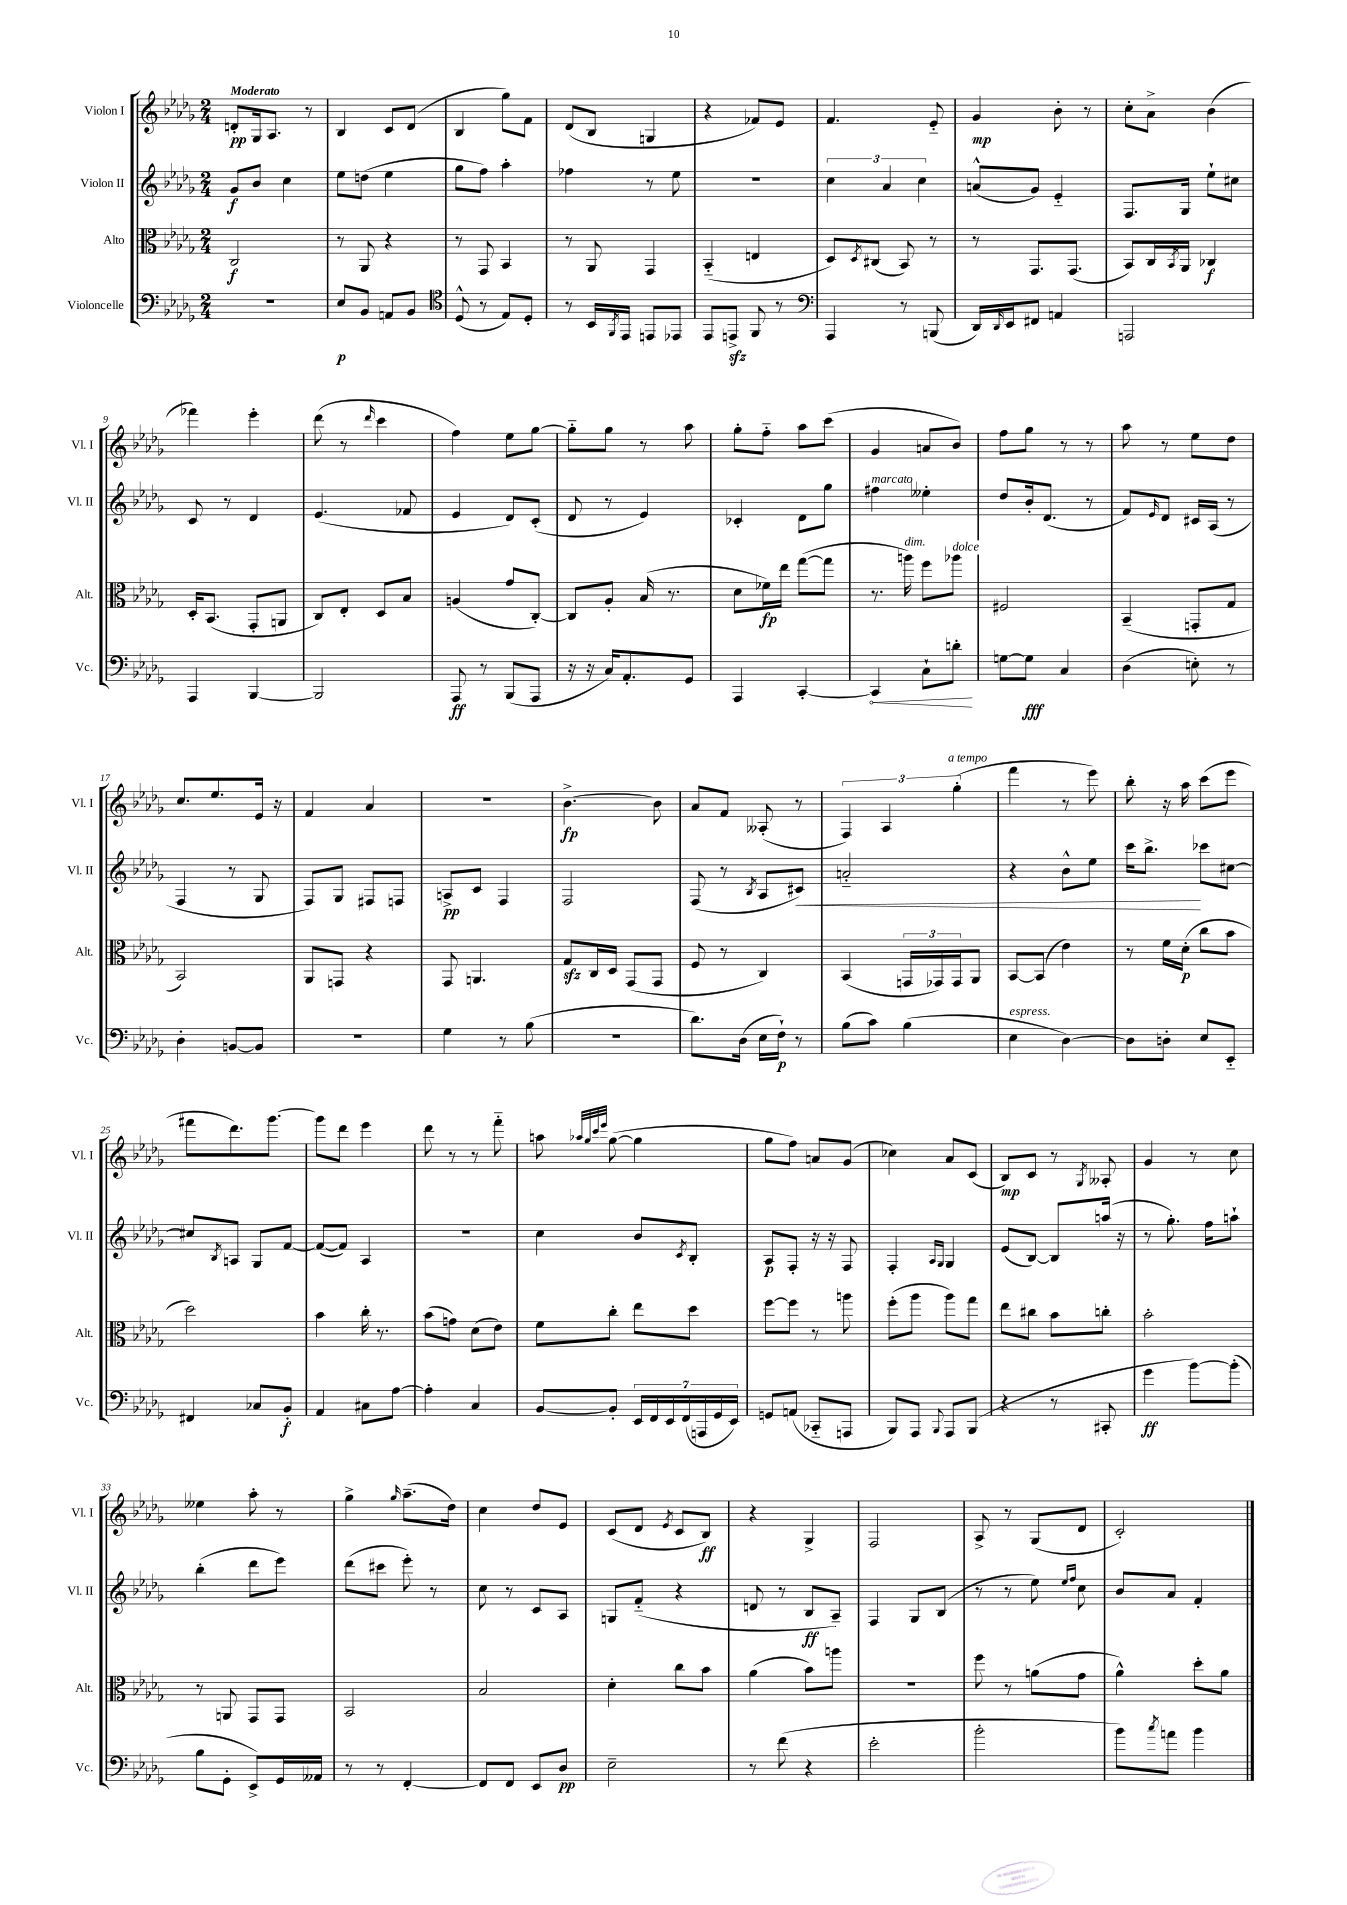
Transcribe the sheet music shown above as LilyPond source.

<<
\new StaffGroup <<
\new Staff = "s0" \with { instrumentName = "Violon I" shortInstrumentName = "Vl. I" } {
    \clef treble \key des \major \numericTimeSignature \time 2/4 \tempo "Moderato"
    d'8-.\pp ges16 aes8. r8 |
    bes4 c'8 des'8( |
    bes4 ges''8) f'8 |
    des'8( bes8 g4 |
    r4 fes'8) ees'8 |
    f'4. ees'8-_ |
    ges'4\mp bes'8-. r8 |
    c''8-. aes'8-> bes'4( |
    fes'''4) ees'''4-. |
    des'''8( r8 \grace { des'''16 } c'''4 |
    f''4) ees''8 ges''8~ |
    ges''8-_ ges''8 r8 aes''8 |
    ges''8-. f''8-_ aes''8 c'''8( |
    ges'4 a'8 bes'8) |
    f''8 ges''8 r8 r8 |
    aes''8 r8 ees''8 des''8 |
    c''8. ees''8. ees'16 r16 |
    f'4 aes'4 |
    R2 |
    bes'4.~->\fp bes'8 |
    aes'8 f'8 aeses8-.( r8 |
    \tuplet 3/2 { f4) aes4 ges''4-.^\markup { \italic "a tempo" }( } |
    f'''4 r8 ees'''8) |
    bes''8-. r16 aes''16 c'''8( ees'''8 |
    fis'''8 des'''8.) ges'''8.~ |
    ges'''8 des'''8 ees'''4 |
    des'''8 r8 r8 f'''8-_ |
    a''8 \grace { aes''32 ges''32 c'''32 ees'''32 } ges''8~( ges''4 |
    ges''8 f''8) a'8 ges'8( |
    ces''4) aes'8 c'8( |
    bes8\mp) c'8 r8 \acciaccatura { ges8 } aeses8-. |
    ges'4 r8 c''8 |
    eeses''4 aes''8-. r8 |
    ges''4-> \grace { ges''16 } aes''8.--( des''16) |
    c''4 des''8 ees'8 |
    c'8( des'8 \acciaccatura { ees'8 } c'8 bes8\ff) |
    r4 ges4-> |
    f2 |
    aes8-> r8 ges8( des'8 |
    c'2-.) \bar "|." |
}
\new Staff = "s1" \with { instrumentName = "Violon II" shortInstrumentName = "Vl. II" } {
    \clef treble \key des \major \numericTimeSignature \time 2/4
    ges'8\f bes'8 c''4 |
    ees''8 d''8( ees''4 |
    ges''8 f''8) aes''4-. |
    fes''4 r8 ees''8 |
    R2 |
    \tuplet 3/2 { c''4 aes'4 c''4 } |
    a'8-^( ges'8) ees'4-_ |
    f8. ges16 ees''8-! cis''8 |
    c'8 r8 des'4 |
    ees'4.( fes'8 |
    ees'4 des'8) c'8-.( |
    des'8 r8 ees'4) |
    ces'4-. des'8 ges''8 |
    fis''4^\markup { \italic "marcato" } eeses''4-. |
    des''8 bes'16-. des'8.( r8 |
    f'8) \grace { ees'16 } des'8 cis'16 aes16( r8 |
    f4 r8 ges8 |
    f8) ges8 fis8 f8 |
    a8->\pp c'8 f4 |
    f2 |
    f8( r8 \acciaccatura { bes8 } aes8 cis'8\<) |
    a'2-_ |
    r4 bes'8-^ ees''8 |
    c'''16 bes''8.->\! ces'''8 cis''8~ |
    cis''8 \acciaccatura { bes8 } a8 ges8 f'8~ |
    f'8~( f'8) aes4 |
    r2 |
    c''4 bes'8 \acciaccatura { c'8 } bes8-. |
    aes8\p f8-. r16 r16 f8 |
    f4-. \grace { aes16 ges16 } ges4 |
    ees'8( bes8~) bes8 a''16( r16 |
    r8 ges''8.-.) f''16 a''8-! |
    bes''4-.( des'''8 ees'''8) |
    des'''8( cis'''8 ees'''8-.) r8 |
    c''8 r8 c'8 aes8 |
    g8 f'8-_( r4 |
    d'8 r8 bes8\ff aes8--) |
    f4 ges8 bes8( |
    r8 r8 ees''8) \grace { ees''16 f''16 } c''8 |
    bes'8 aes'8 f'4-. \bar "|." |
}
\new Staff = "s2" \with { instrumentName = "Alto" shortInstrumentName = "Alt." } {
    \clef alto \key des \major \numericTimeSignature \time 2/4
    c2\f |
    r8 aes,8 r4 |
    r8 ges,8 bes,4 |
    r8 aes,8 ges,4 |
    bes,4-_( e4 |
    des8) \acciaccatura { des8 } cis8( bes,8) r8 |
    r8 ges,8. ges,8.( |
    bes,8) c16 \acciaccatura { bes,8 } aes,16 ces4\f |
    des16-. bes,8.( ges,8-. a,8 |
    c8) ees8-. des8 bes8 |
    a4( ges'8 c8~-.) |
    c8 aes8-. bes16( r8. |
    des'8 fes'16\fp) ees''16 ges''8~( ges''8 |
    r8. a''16^\markup { \italic "dim." }) f''8 aes''8^\markup { \italic "dolce" } |
    fis2 |
    bes,4--( g,8-. ges8 |
    bes,2) |
    aes,8 g,8 r4 |
    ges,8 a,4. |
    ges8\sfz c16 des16 ges,8( ges,8 |
    f8 r8 c4) |
    bes,4( \tuplet 3/2 { g,16 ges,16) ges,16 } aes,8 |
    bes,8~ bes,8( ees'4) |
    r8 f'16 des'16-.\p( c''8 bes'8 |
    des''2) |
    bes'4 c''16-. r8. |
    bes'8( g'8) des'8( ees'8) |
    f'8 c''8-. ees''8 des''8 |
    f''8~ f''8 r8 a''8 |
    f''8-.( aes''8 aes''8) ges''8 |
    ees''8 cis''8 bes'8 c''8-. |
    bes'2-. |
    r8 a,8 ges,8 ges,8 |
    bes,2 |
    bes2 |
    des'4-. c''8 bes'8 |
    aes'4( bes'8) a''8 |
    r2 |
    f''8 r8 a'8( ges'8 |
    aes'4-^) des''8-. aes'8 \bar "|." |
}
\new Staff = "s3" \with { instrumentName = "Violoncelle" shortInstrumentName = "Vc." } {
    \clef bass \key des \major \numericTimeSignature \time 2/4
    r2 |
    ees8\p bes,8 a,8 bes,8 |
    \clef tenor des8-^( r8 ees8) des8-. |
    r8 bes,16 \acciaccatura { f,8 } ees,16 e,8 ees,8 |
    ees,8 e,8->\sfz f,8 r8 |
    \clef bass aes,,4 r8 b,,8( |
    des,16) \grace { des,16 } ees,16 fis,8 a,4 |
    a,,2 |
    aes,,4 bes,,4~ |
    bes,,2 |
    aes,,8\ff r8 bes,,8( aes,,8 |
    r16 r16 c16) aes,8.-. ges,8 |
    aes,,4 c,4~-. |
    \once \override Hairpin.circled-tip = ##t c,4\< c8-! d'8-.\! |
    g8~ g8\fff c4 |
    des4( e8-.) r8 |
    des4-. b,8~ b,8 |
    r2 |
    ges4 r8 bes8( |
    R2 |
    des'8.) des16( ees16 f16-!\p) r8 |
    bes8( c'8) bes4( |
    ees4^\markup { \italic "espress." } des4~) |
    des8 d8-. ees8 ees,8-_ |
    fis,4 ces8 bes,8-.\f |
    aes,4 cis8 aes8~ |
    aes4-. c4 |
    bes,8~ bes,8-. \tuplet 7/4 { ees,16 f,16 ees,16 f,16( a,,16 ges,16 ees,16) } |
    g,8 a,8( ces,8-_ a,,8 |
    bes,,8) aes,,8 \appoggiatura { bes,,8 } aes,,8 bes,,8( |
    r4 r8 cis,8-. |
    ges'4\ff bes'8~) bes'8-.( |
    bes8 ges,8-. ees,8->) ges,16 aeses,16 |
    r8 r8 f,4~-. |
    f,8 f,8 ees,8 des8\pp |
    ees2-- |
    r8 f'8( r4 |
    ees'2-. |
    bes'2-. |
    bes'8) \acciaccatura { c''8 } a'8 bes'4 \bar "|." |
}
>>
>>
